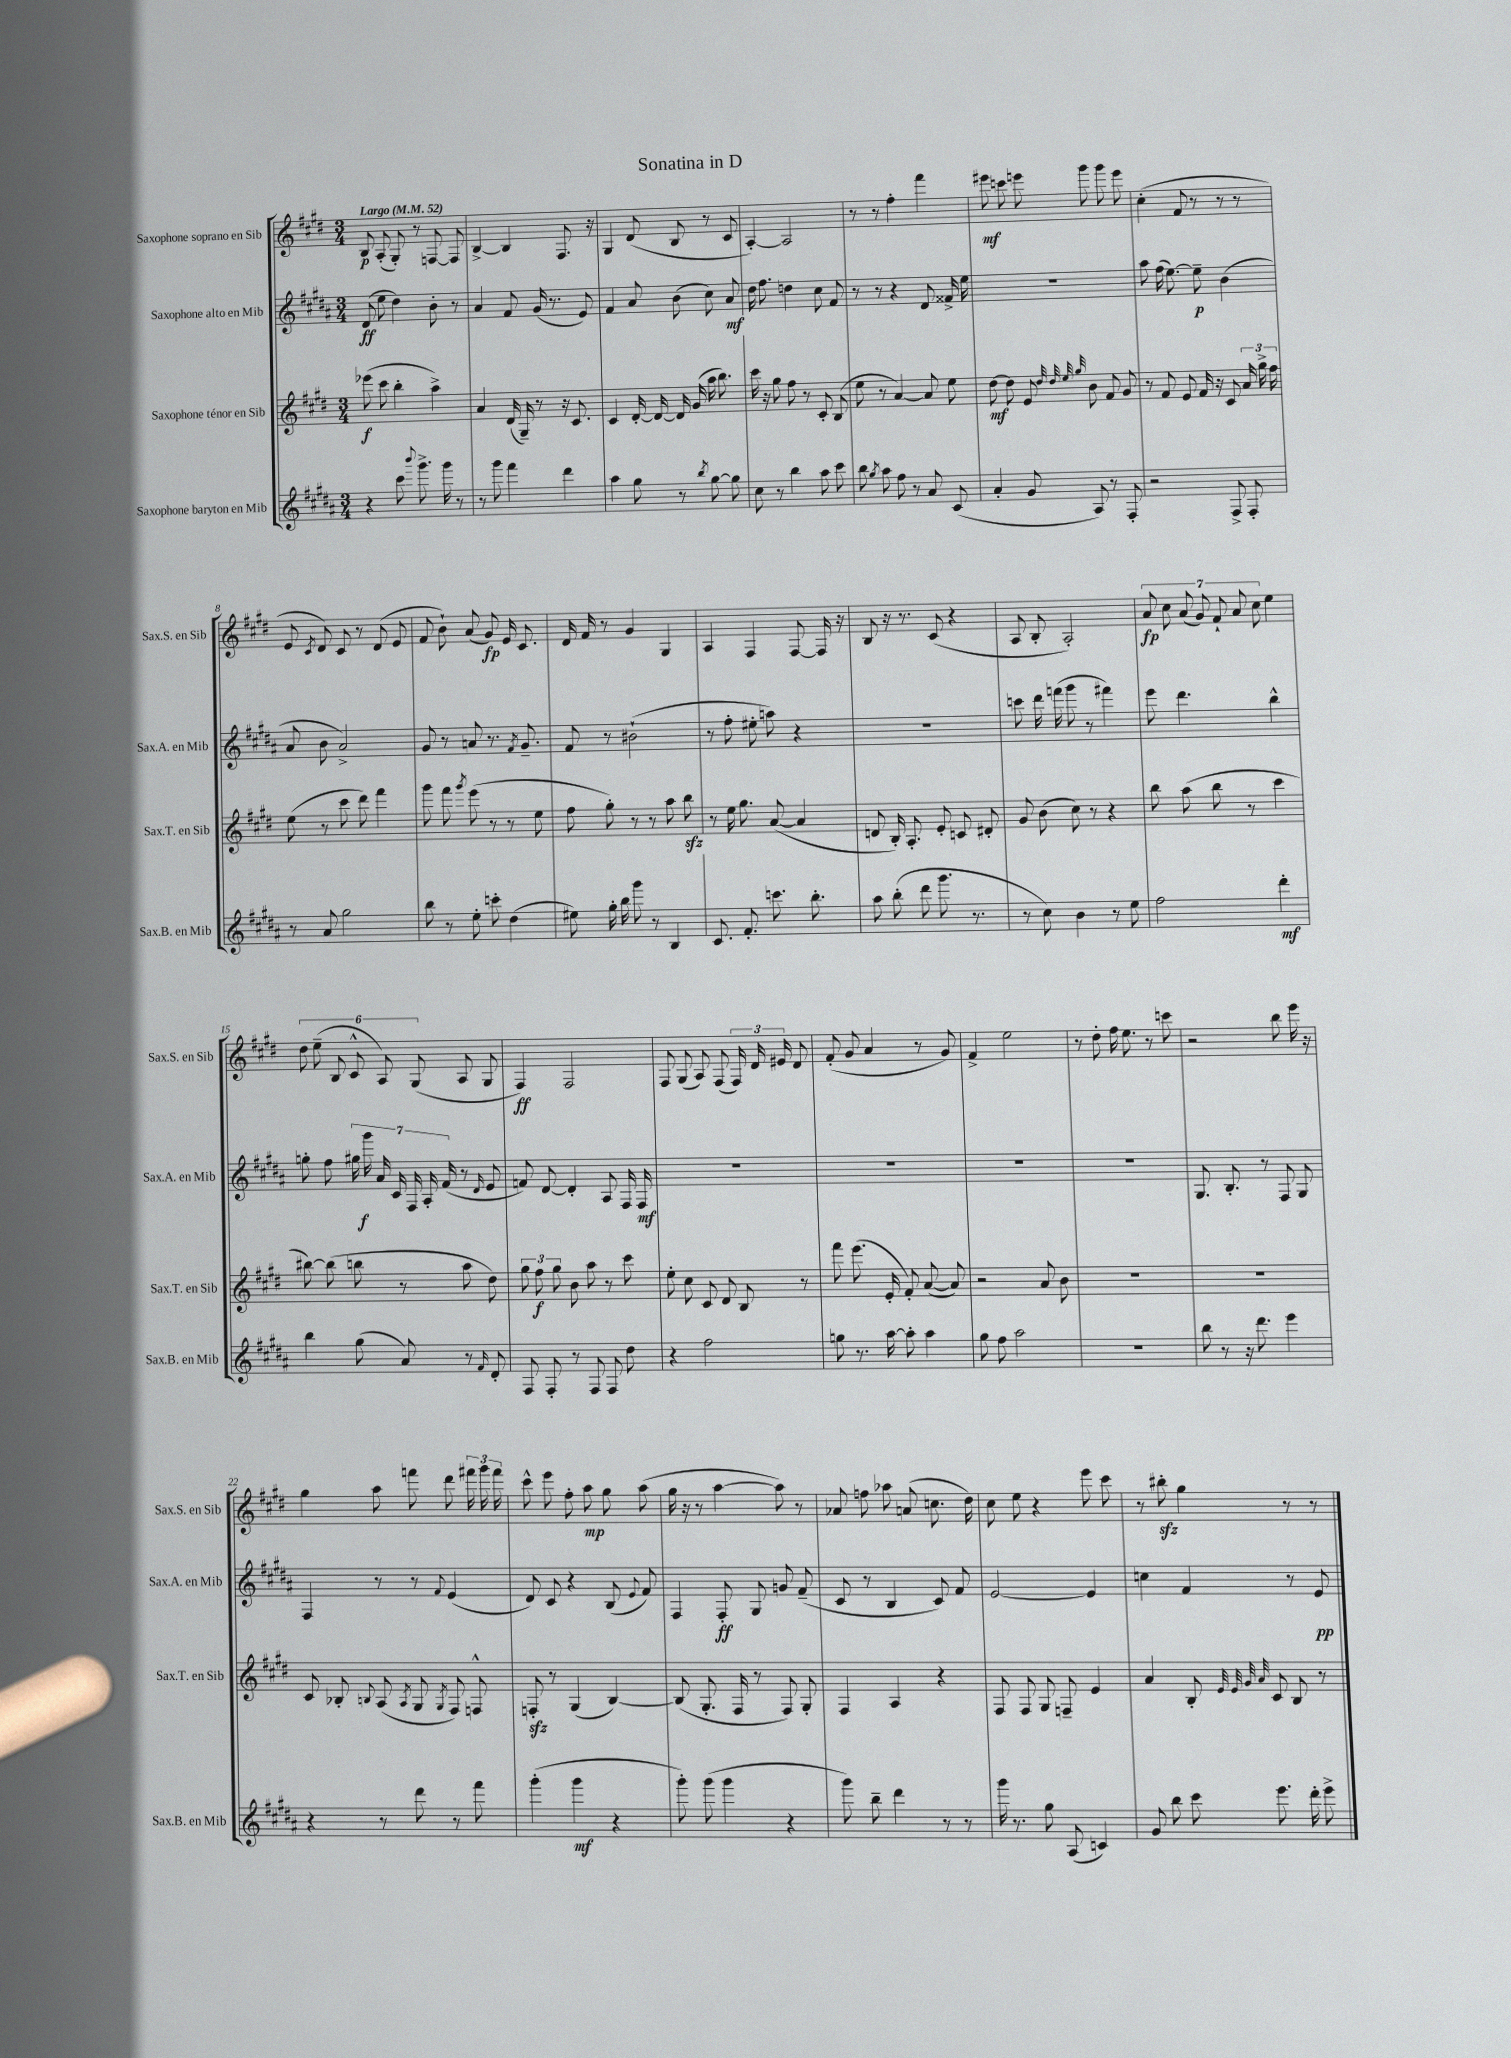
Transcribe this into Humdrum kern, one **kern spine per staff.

**kern	**dynam	**kern	**dynam	**kern	**dynam	**kern	**dynam
*part4	*part4	*part3	*part3	*part2	*part2	*part1	*part1
*staff4	*staff4	*staff3	*staff3	*staff2	*staff2	*staff1	*staff1
*I"Saxophone baryton en Mib	*	*I"Saxophone ténor en Sib	*	*I"Saxophone alto en Mib	*	*I"Saxophone soprano en Sib	*
*I'Sax.B. en Mib	*	*I'Sax.T. en Sib	*	*I'Sax.A. en Mib	*	*I'Sax.S. en Sib	*
*clefG2	*	*clefG2	*	*clefG2	*	*clefG2	*
*k[f#c#g#d#a#]	*	*k[f#c#g#d#]	*	*k[f#c#g#d#a#]	*	*k[f#c#g#d#]	*
*M3/4	*	*M3/4	*	*M3/4	*	*M3/4	*
*MM52	*	*MM52	*	*MM52	*	*MM52	*
=1	=1	=1	=1	=1	=1	=1	=1
!	!	!	!	!	!	!LO:TX:a:B:t=Largo	!
4r	.	(8eee-X\	f	(8d#/	ff	8B/	p
.	.	8ccc#\	.	8ee\	.	(8A'/	.
8ccc#\	.	4bb'\	.	4dd#\)	.	8G#'/)	.
8qqbbb/	.	.	.	.	.	.	.
8.ggg#^\	.	.	.	.	.	8r	.
.	.	4aa^\)	.	8b'\	.	[8Fn/	.
16ggg#\	.	.	.	.	.	.	.
8r	.	.	.	8r	.	8F/]	.
=2	=2	=2	=2	=2	=2	=2	=2
8r	.	4a/	.	4a#/	.	[4B^/	.
8ggg#\	.	.	.	.	.	.	.
4fff#\	.	(16d#/	.	8f#/	.	4B/]	.
.	.	16G#~/)	.	.	.	.	.
.	.	8r	.	(16g#/	.	.	.
.	.	.	.	8.r	.	.	.
4ddd#\	.	16r	.	.	.	8.F#/	.
.	.	8.c#/	.	.	.	.	.
.	.	.	.	8e/)	.	.	.
.	.	.	.	.	.	16r	.
=3	=3	=3	=3	=3	=3	=3	=3
4aa#\	.	4c#/	.	4f#/	.	4G#/	.
8gg#\	.	[16d#'/	.	8a#/	.	(8d#/	.
.	.	16d#/_	.	.	.	.	.
8r	.	16d#/]	.	(8b\	.	8B/	.
.	.	(16g#/	.	.	.	.	.
8qbb/	.	.	.	.	.	.	.
[8gg#\	.	16aa\	.	8cc#\)	.	8r	.
.	.	8.bb\)	.	.	.	.	.
8gg#\]	.	.	.	8a#/	mf	8c#/	.
=4	=4	=4	=4	=4	=4	=4	=4
8cc#\	.	16ccc#\	.	16dd#\	.	[4A'/)	.
.	.	16r	.	8.ff#\	.	.	.
8r	.	8gg#\	.	.	.	.	.
4bb\	.	8ff#\	.	4ddn\	.	2A/]	.
.	.	8r	.	.	.	.	.
8aa#\	.	8c#'/	.	8cc#\	.	.	.
8ccc#\	.	(8B/	.	8f#/	.	.	.
=5	=5	=5	=5	=5	=5	=5	=5
8bb\	.	8ee\	.	8r	.	8r	.
8qgg#/	.	.	.	.	.	.	.
8aa#\	.	8r	.	8r	.	8r	.
8ff#\	.	[4a/)	.	4r	.	4ff#'\	.
8r	.	.	.	.	.	.	.
8a#/	.	8a/]	.	8d#/	.	4fff#\	.
(8c#/	.	8ee\	.	16f##X^/	.	.	.
.	.	.	.	16ee\	.	.	.
=6	=6	=6	=6	=6	=6	=6	=6
4a#'/	.	[8dd#\	mf	2.r	.	8eee#X\	mf
.	.	8dd#\]	.	.	.	8cccn\	.
8g#/	.	8e/	.	.	.	8eeen\	.
.	.	32qqdd#/	.	.	.	.	.
.	.	32qqdd#/	.	.	.	.	.
.	.	32qqee/	.	.	.	.	.
.	.	32qqgg#/	.	.	.	.	.
8A#/)	.	8b\	.	.	.	8ggg#\	.
8r	.	8f#/	.	.	.	8ggg#\	.
8F#'/	.	8g#/	.	.	.	8eee\	.
=7	=7	=7	=7	=7	=7	=7	=7
2r	.	8r	.	8aa#\	.	(4cc#'\	.
.	.	8f#/	.	(16ff#\	.	.	.
.	.	.	.	[8.ee\)	.	.	.
.	.	8e/	.	.	.	8f#/	.
.	.	16f#/	.	8ee~\]	p	8r	.
.	.	16r	.	.	.	.	.
8F#^/	.	8c#/	.	(4b\	.	8r	.
8F#'/	.	24a/	.	.	.	8r	.
.	.	24gg#^\	.	.	.	.	.
.	.	24ff#\	.	.	.	.	.
!!LO:LB:g=z
=8	=8	=8	=8	=8	=8	=8	=8
8r	.	(8ee\	.	8a#/	.	8e/	.
.	.	.	.	.	.	8qc#/	.
8a#/	.	8r	.	8b\	.	8d#/)	.
2gg#\	.	8ccc#\	.	2a#^/)	.	8c#/	.
.	.	8ddd#\)	.	.	.	8r	.
.	.	4fff#\	.	.	.	(8d#/	.
.	.	.	.	.	.	8e/	.
=9	=9	=9	=9	=9	=9	=9	=9
8bb\	.	8ggg#\	.	8g#/	.	8f#/	.
8r	.	8fff#\	.	8r	.	8b`\)	.
.	.	8qggg#/	.	.	.	.	.
8ee'\	.	(8eee\	.	8an/	.	(8a/	.
8cccn'\	.	8r	.	8.r	.	8g#/)	fp
(4dd#\	.	8r	.	.	.	16e/	.
.	.	.	.	8qf#/	.	.	.
.	.	.	.	8.g#~/	.	8.c#/	.
.	.	8ee\	.	.	.	.	.
=10	=10	=10	=10	=10	=10	=10	=10
8ee#X\)	.	8ff#\	.	8f#/	.	16d#/	.
.	.	.	.	.	.	16f#/	.
16gg#'\	.	8gg#'\)	.	8r	.	8r	.
16bb\	.	.	.	.	.	.	.
8ggg#\	.	8r	.	(2b#X`\	.	4g#/	.
8r	.	8r	.	.	.	.	.
4B/	.	8aa\	.	.	.	4G#/	.
.	.	8bbzz\	.	.	.	.	.
=11	=11	=11	=11	=11	=11	=11	=11
8.c#/	.	8r	.	8r	.	4A/	.
.	.	16ee\	.	8ff#'\	.	.	.
8.f#'/	.	8.gg#\	.	.	.	.	.
.	.	.	.	8ee#X'\	.	4F#/	.
8.cccn\	.	([8a/	.	8aan\)	.	.	.
.	.	4a/]	.	4r	.	[8F#/	.
8.bb'\	.	.	.	.	.	.	.
.	.	.	.	.	.	16F#/]	.
.	.	.	.	.	.	16r	.
=12	=12	=12	=12	=12	=12	=12	=12
8aa#\	.	8dn/	.	2.r	.	8B/	.
(8bb'\	.	16B'/)	.	.	.	16r	.
.	.	8.A'/	.	.	.	8.r	.
8ddd#\	.	.	.	.	.	.	.
8.ggg#\	.	8e'/	.	.	.	(8c#/	.
.	.	8cn/	.	.	.	4r	.
8.r	.	.	.	.	.	.	.
.	.	8d#X'/	.	.	.	.	.
=13	=13	=13	=13	=13	=13	=13	=13
8r	.	8g#/	.	8cccn\	.	8A/	.
8cc#\)	.	(8b\	.	16ddd#\	.	8B'/	.
.	.	.	.	(16fffn\	.	.	.
4b\	.	8cc#\)	.	8ggg#\	.	2A'/)	.
.	.	8r	.	8r	.	.	.
8r	.	4r	.	4fff#X\)	.	.	.
8ee\	.	.	.	.	.	.	.
=14	=14	=14	=14	=14	=14	=14	=14
2ff#\	.	8bb\	.	8eee\	.	14a/	fp
.	.	.	.	.	.	14cc#\	.
.	.	(8aa\	.	4.ddd#\	.	.	.
.	.	.	.	.	.	(14a/	.
.	.	.	.	.	.	14g#/)	.
.	.	8bb\	.	.	.	.	.
.	.	.	.	.	.	14f#`/	.
.	.	.	.	.	.	14a/	.
.	.	8r	.	.	.	.	.
.	.	.	.	.	.	14cc#\	.
4ddd#'\	mf	4ccc#\	.	4bb^^\	.	4ee\	.
!!LO:LB:g=z
=15	=15	=15	=15	=15	=15	=15	=15
4bb\	.	[8bb#X\)	.	8ggn'\	.	12dd#\	.
.	.	.	.	.	.	(12ee~\	.
.	.	(8bb#\]	.	8ff#\	.	.	.
.	.	.	.	.	.	12B/	.
(8gg#\	.	8bbn\	.	28gg#X\	.	12c#^^/	.
.	.	.	.	28ggg#\	f	.	.
.	.	.	.	28a#/	.	.	.
.	.	.	.	.	.	12A/)	.
.	.	.	.	28c#/	.	.	.
8a#/)	.	8r	.	.	.	.	.
.	.	.	.	28F#/	.	.	.
.	.	.	.	.	.	(12G#/	.
.	.	.	.	28A#'/	.	.	.
.	.	.	.	(28f#/	.	.	.
8r	.	8aa\	.	8r	.	8A/	.
16qqf#/	.	.	.	16qqd#/	.	.	.
8d#'/	.	8dd#\)	.	8e/	.	8G#/	.
=16	=16	=16	=16	=16	=16	=16	=16
8F#/	.	12gg#\	.	8fn/)	.	4F#/)	ff
.	.	12ff#\	f	.	.	.	.
8F#'/	.	.	.	[8d#/	.	.	.
.	.	12gg#\	.	.	.	.	.
8r	.	8b\	.	4d#'/]	.	2F#/	.
8F#/	.	8aa\	.	.	.	.	.
8F#/	.	8r	.	8A#/	.	.	.
8dd#\	.	8ccc#\	.	16F#/	.	.	.
.	.	.	.	16F#/	mf	.	.
=17	=17	=17	=17	=17	=17	=17	=17
4r	.	8ee'\	.	2.r	.	8F#/	.
.	.	8cc#\	.	.	.	(8G#/	.
2ff#\	.	8c#/	.	.	.	8A/)	.
.	.	8d#/	.	.	.	(8F#/	.
.	.	8B/	.	.	.	24F#/)	.
.	.	.	.	.	.	24d#/	.
.	.	.	.	.	.	24e#X/	.
.	.	8r	.	.	.	8d#/	.
=18	=18	=18	=18	=18	=18	=18	=18
8ggn\	.	8fff#\	.	2.r	.	(8f#'/	.
8.r	.	(8.eee\	.	.	.	8g#/	.
.	.	.	.	.	.	4a/	.
[16aa#\	.	16e'/	.	.	.	.	.
8aa#'\]	.	8f#'/)	.	.	.	.	.
4aa#\	.	([8a/	.	.	.	8r	.
.	.	8a/])	.	.	.	8g#/)	.
=19	=19	=19	=19	=19	=19	=19	=19
8gg#\	.	2r	.	2.r	.	4f#^/	.
8ff#\	.	.	.	.	.	.	.
2aa#\	.	.	.	.	.	2ee\	.
.	.	8a/	.	.	.	.	.
.	.	8b\	.	.	.	.	.
=20	=20	=20	=20	=20	=20	=20	=20
2.r	.	2.r	.	2.r	.	8r	.
.	.	.	.	.	.	8dd#'\	.
.	.	.	.	.	.	16ff#\	.
.	.	.	.	.	.	8.ee\	.
.	.	.	.	.	.	8r	.
.	.	.	.	.	.	8cccn\	.
=21	=21	=21	=21	=21	=21	=21	=21
8bb\	.	2.r	.	8.G#/	.	2r	.
8r	.	.	.	.	.	.	.
.	.	.	.	8.B'/	.	.	.
16r	.	.	.	.	.	.	.
8.ddd#\	.	.	.	.	.	.	.
.	.	.	.	8r	.	.	.
4eee\	.	.	.	8F#/	.	8bb\	.
.	.	.	.	8G#/	.	16eee\	.
.	.	.	.	.	.	16r	.
!!LO:LB:g=z
=22	=22	=22	=22	=22	=22	=22	=22
4r	.	8c#/	.	4F#/	.	4gg#\	.
.	.	8B-X'/	.	.	.	.	.
.	.	8qqBn/	.	.	.	.	.
8r	.	(8A/	.	8r	.	8aa\	.
.	.	8qA/	.	.	.	.	.
8ddd#\	.	8G#/	.	8r	.	8fffn\	.
.	.	8qG#/	.	8qqf#/	.	.	.
8r	.	8F#/)	.	(4e/	.	8ddd#\	.
8fff#\	.	8Fn^^/	.	.	.	24fff#X\	.
.	.	.	.	.	.	24ggg#\	.
.	.	.	.	.	.	24fff#\	.
=23	=23	=23	=23	=23	=23	=23	=23
(4ggg#'\	.	8Fnzz'/	.	8d#/)	.	8ccc#^^\	.
.	.	8r	.	8c#/	.	8eee\	.
4ggg#\	mf	(4G#/	.	4r	.	8ff#'\	.
.	.	.	.	.	.	8aa\	mp
4r	.	[4B/)	.	(8B/	.	8gg#\	.
.	.	.	.	8qqe/	.	.	.
.	.	.	.	8f#/)	.	(8aa\	.
=24	=24	=24	=24	=24	=24	=24	=24
8ggg#'\)	.	(8B/]	.	4F#/	.	16gg#\	.
.	.	.	.	.	.	16r	.
(8ggg#\	.	8.G#'/	.	.	.	8r	.
4ggg#\	.	.	.	8F#'/	ff	[4aa\	.
.	.	16F#/	.	.	.	.	.
.	.	8r	.	8G#/	.	.	.
4r	.	8F#/)	.	8gn/	.	8aa\])	.
.	.	8G#'/	.	(8f#~/	.	8r	.
=25	=25	=25	=25	=25	=25	=25	=25
8ggg#\)	.	4F#/	.	8c#/	.	8a-X/	.
8bb~\	.	.	.	8r	.	8ffn\	.
4ddd#\	.	4A/	.	4B/	.	8aa-X\	.
.	.	.	.	.	.	(8an/	.
8r	.	4r	.	8c#/)	.	8.ccn\	.
8r	.	.	.	8f#/	.	.	.
.	.	.	.	.	.	16dd#\)	.
=26	=26	=26	=26	=26	=26	=26	=26
16ggg#\	.	8F#/	.	[2e/	.	8cc#\	.
8.r	.	.	.	.	.	.	.
.	.	8F#/	.	.	.	8ee\	.
8gg#\	.	8G#/	.	.	.	4r	.
(8A#/	.	8Fn~/	.	.	.	.	.
4cn/)	.	4e/	.	4e/]	.	8eee\	.
.	.	.	.	.	.	8ccc#\	.
=27	=27	=27	=27	=27	=27	=27	=27
8g#/	.	4a/	.	4ccn\	.	8r	.
8bb\	.	.	.	.	.	8bb#Xzz'\	.
8ccc#\	.	8B'/	.	4f#/	.	4gg#\	.
.	.	32qqe/	.	.	.	.	.
.	.	32qqe/	.	.	.	.	.
.	.	32qqg#/	.	.	.	.	.
.	.	32qqa/	.	.	.	.	.
8.eee\	.	8c#/	.	.	.	.	.
.	.	8B/	.	8r	.	8r	.
16ddd#'\	.	.	.	.	.	.	.
8eee^\	.	8r	.	8e/	pp	8r	.
==	==	==	==	==	==	==	==
*-	*-	*-	*-	*-	*-	*-	*-
